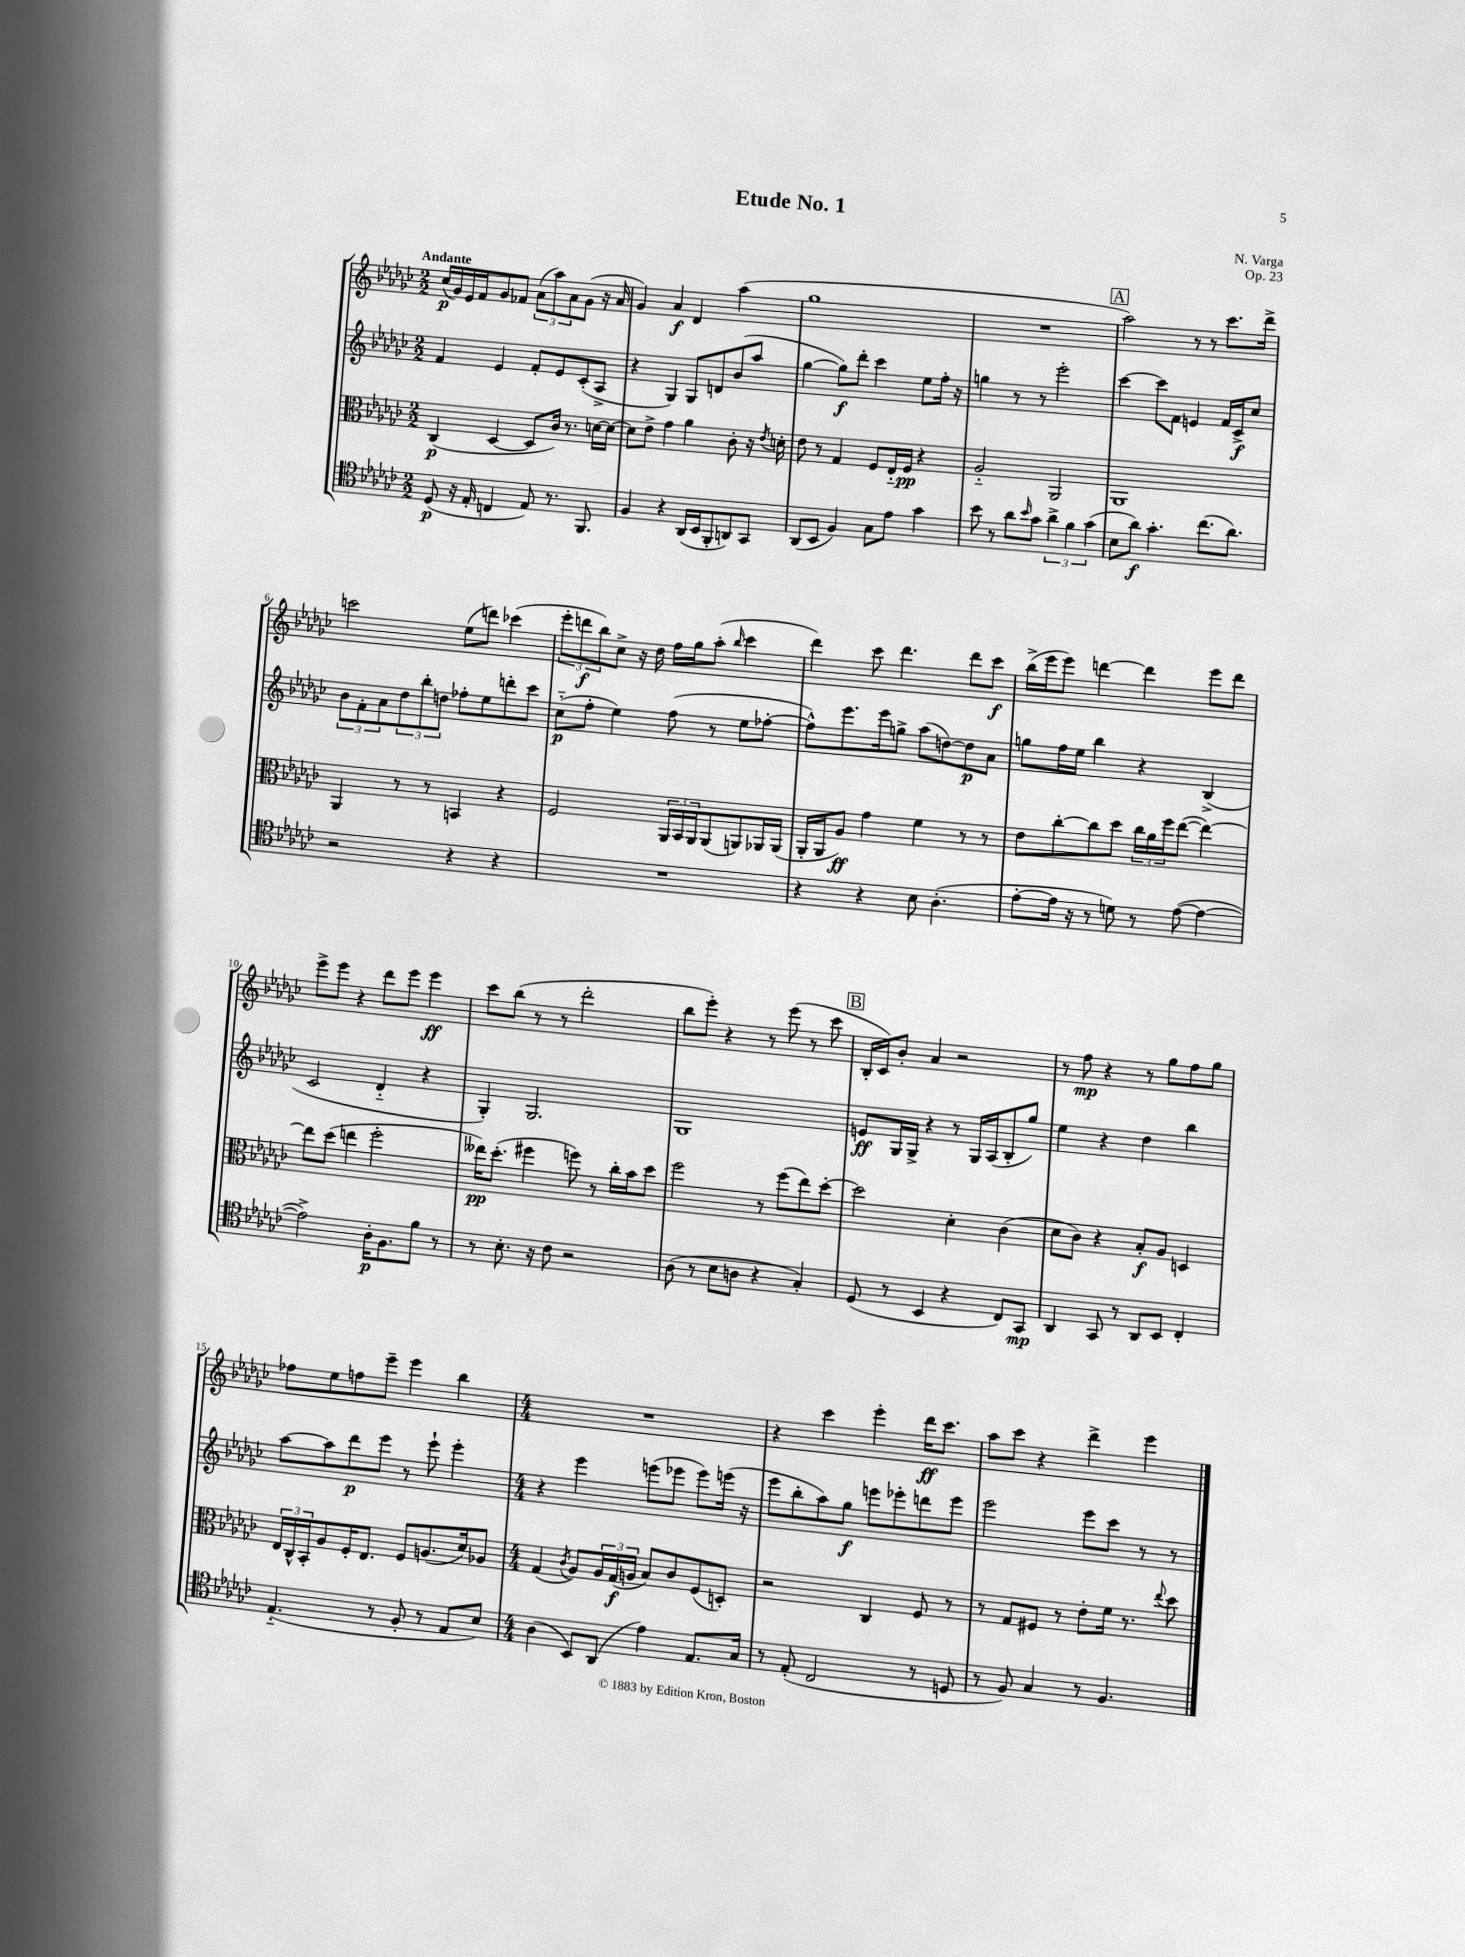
\header { title = "Etude No. 1" composer = "N. Varga" opus = "Op. 23" }
<<
\new StaffGroup <<
\new Staff = "s0" {
    \clef treble \key ges \major \numericTimeSignature \time 2/2 \tempo "Andante"
    ces''16\p( ges'16) ees'16 f'16 ges'8 fes'8 \tuplet 3/2 { aes'8( aes''8) aes'8 } ges'8( r16 aes'16 |
    ges'4) aes'4\f des'4 aes''4( |
    ges''1 |
    R1 |
    \mark \markup { \box "A" } aes''2) r8 r8 ces'''8. des'''16-> |
    c'''2 ees''8( d'''8) ces'''4( |
    \tuplet 3/2 { ees'''8-. d'''8\f bes''8) } ces''8-> r16 des''16 f''16 ges''16 aes''8-.( \grace { bes''16 } ces'''4 |
    des'''4) ces'''8 des'''4. des'''8 ces'''8\f |
    bes''16->( ees'''16 ees'''8) d'''4~ d'''4 ees'''8 d'''8 |
    ees'''8-> ees'''8 r4 des'''8 ees'''8 ees'''4\ff |
    ces'''8 bes''8( r8 r8 des'''2-. |
    bes''8 ees'''8-.) r4 r8 ees'''8( r8 ces'''8 |
    \mark \markup { \box "B" } bes16-. ces'16) bes'8-. aes'4 r2 |
    r8 f''8\mp r4 r8 ges''8 f''8 ges''8 |
    fes''8 ees''8 f''8 ees'''8-- ees'''4 bes''4 |
    \numericTimeSignature \time 4/4 R1 |
    r4 ces'''4 ees'''4-. des'''16\ff ces'''8. |
    aes''8 ces'''8 r4 des'''4-> ees'''4 \bar "|." |
}
\new Staff = "s1" {
    \clef treble \key ges \major \numericTimeSignature \time 2/2
    f'4 ees'4 f'8-. ees'8 ces'8-.( aes8-> |
    r4 ges4) ges8 d'8 bes'8( aes''8 |
    ges''4~ ges''8\f) des'''8-. ces'''4 ees''8 f''16-. r16 |
    g''4 r8 r8 ees'''2-. |
    \mark \markup { \box "A" } ces'''4~ ces'''8 f'8 e'4 f'16 ces'16->\f ces''8 |
    \tuplet 3/2 { bes'8 f'8-. aes'8 } \tuplet 3/2 { des''8 bes''8-. d''8 } fes''8-. ees''8 d'''8-. ces'''8 |
    ces''8-_\p( f''8-. ees''4) f''8( r8 ees''8 fes''8~-. |
    fes''8-^) ees'''8. ees'''16 g''8-> aes''8( d''8~) d''8\p aes'8 |
    g''8 f''16 ees''16 bes''4 r4 bes4->( |
    ces'2 des'4-_ r4 |
    ges4-.) ges2. |
    ges1 |
    \mark \markup { \box "B" } e'8\ff ges16 ges16-> r4 r8 ges16 aes16( bes8-. ges''8) |
    ees''4 r4 des''4 bes''4 |
    aes''8~ aes''8 des'''8\p ees'''8 r8 ees'''8-! ees'''4-. |
    \numericTimeSignature \time 4/4 r4 ees'''4 e'''8( ees'''8 ees'''8) e'''16( r16 |
    ees'''8 bes''8-. aes''8) ges''8\f e'''8 ees'''8-. d'''8 ees'''8 |
    ees'''2 ees'''8 ces'''8 r8 r8 \bar "|." |
}
\new Staff = "s2" {
    \clef alto \key ges \major \numericTimeSignature \time 2/2
    ces4\p( des4~ des8 ces'16) r8. d'16~ d'16~ |
    d'8 ees'8-> ges'4 aes'4 ces'8-. r16 \acciaccatura { ees'8 } d'16-. |
    ees'8 r8 ges4 f8 ees16-_ f16\pp r4 |
    aes2-_ aes,2 |
    \mark \markup { \box "A" } aes,1 |
    aes,4 r8 r8 b,4 r4 |
    f2 \tuplet 3/2 { aes,16 bes,16 aes,16 } aes,8( a,8) aes,16 aes,16( |
    aes,16-. aes,16 aes8\ff) ges'4 f'4 r8 r8 |
    ees'8 ces''8~-. ces''8 des''8 \tuplet 3/2 { ces''16 aes'16 f''16 } ees''8~( ees''4~) |
    ees''8 des''8( e''4 f''2-. |
    eeses''16\pp) des''8.-.( fis''4 f''8) r8 ces''16-. bes'16 des''8 |
    f''2 r8 f''8( ees''8) des''8~-. |
    \mark \markup { \box "B" } des''2 des'4-. ces'4( |
    des'8 ces'8) r4 bes8-.\f aes8 d4 |
    \tuplet 3/2 { ees16 ces16-^ bes,16-. } aes8 f16-. ees8. f8 a8.( des'16) aes8 |
    \numericTimeSignature \time 4/4 ges4( \acciaccatura { ces'8 } aes8) \tuplet 3/2 { aes16 ges16\f( a16 } bes8) ces'8 f8( d8-.) |
    r2 ces4 f8 r8 |
    r8 ges8 fis8 r8 ees'8-. f'16 r8. \appoggiatura { ees''8 } des''8 \bar "|." |
}
\new Staff = "s3" {
    \clef tenor \key ges \major \numericTimeSignature \time 2/2
    des8\p( r16 ees16-. c4 ees8) r8. f,8. |
    f4 r4 aes,16( bes,16 f,8-. a,8) ges,8 |
    aes,8( bes,8 f4) ges8 ees'8 ges'4 |
    bes'8 r8 aes'8 \grace { bes'16 } ges'8 \tuplet 3/2 { aes'4-> f'4 ges'4( } |
    \mark \markup { \box "A" } bes8 aes'8\f) ges'4.-. ces''8.( aes'8.) |
    r2 r4 r4 |
    R1 |
    r4 r4 bes8 aes4.-.( |
    ees'8~-. ees'16 r16 r8 d'8) r8 ees'8~( ees'4~ |
    ees'2->) aes16-.\p f8. f'8 r8 |
    r8 bes8.-. r16 ces'8 r2 |
    aes8( r8 bes8 a8 r4 ges4-.) |
    \mark \markup { \box "B" } des8( r8 bes,4 r4 ces8) ges,8\mp |
    aes,4 ges,8 r8 aes,8 bes,8 ces4-. |
    ees4.-_( r8 f8-. r8 ees8 bes8) |
    \numericTimeSignature \time 4/4 aes4( bes,8) aes,8( ees'4) ees8. ges16 |
    r8 ees8-.( ces2 r8 d8 |
    r8 f8) ges4 r8 f4. \bar "|." |
}
>>
>>
